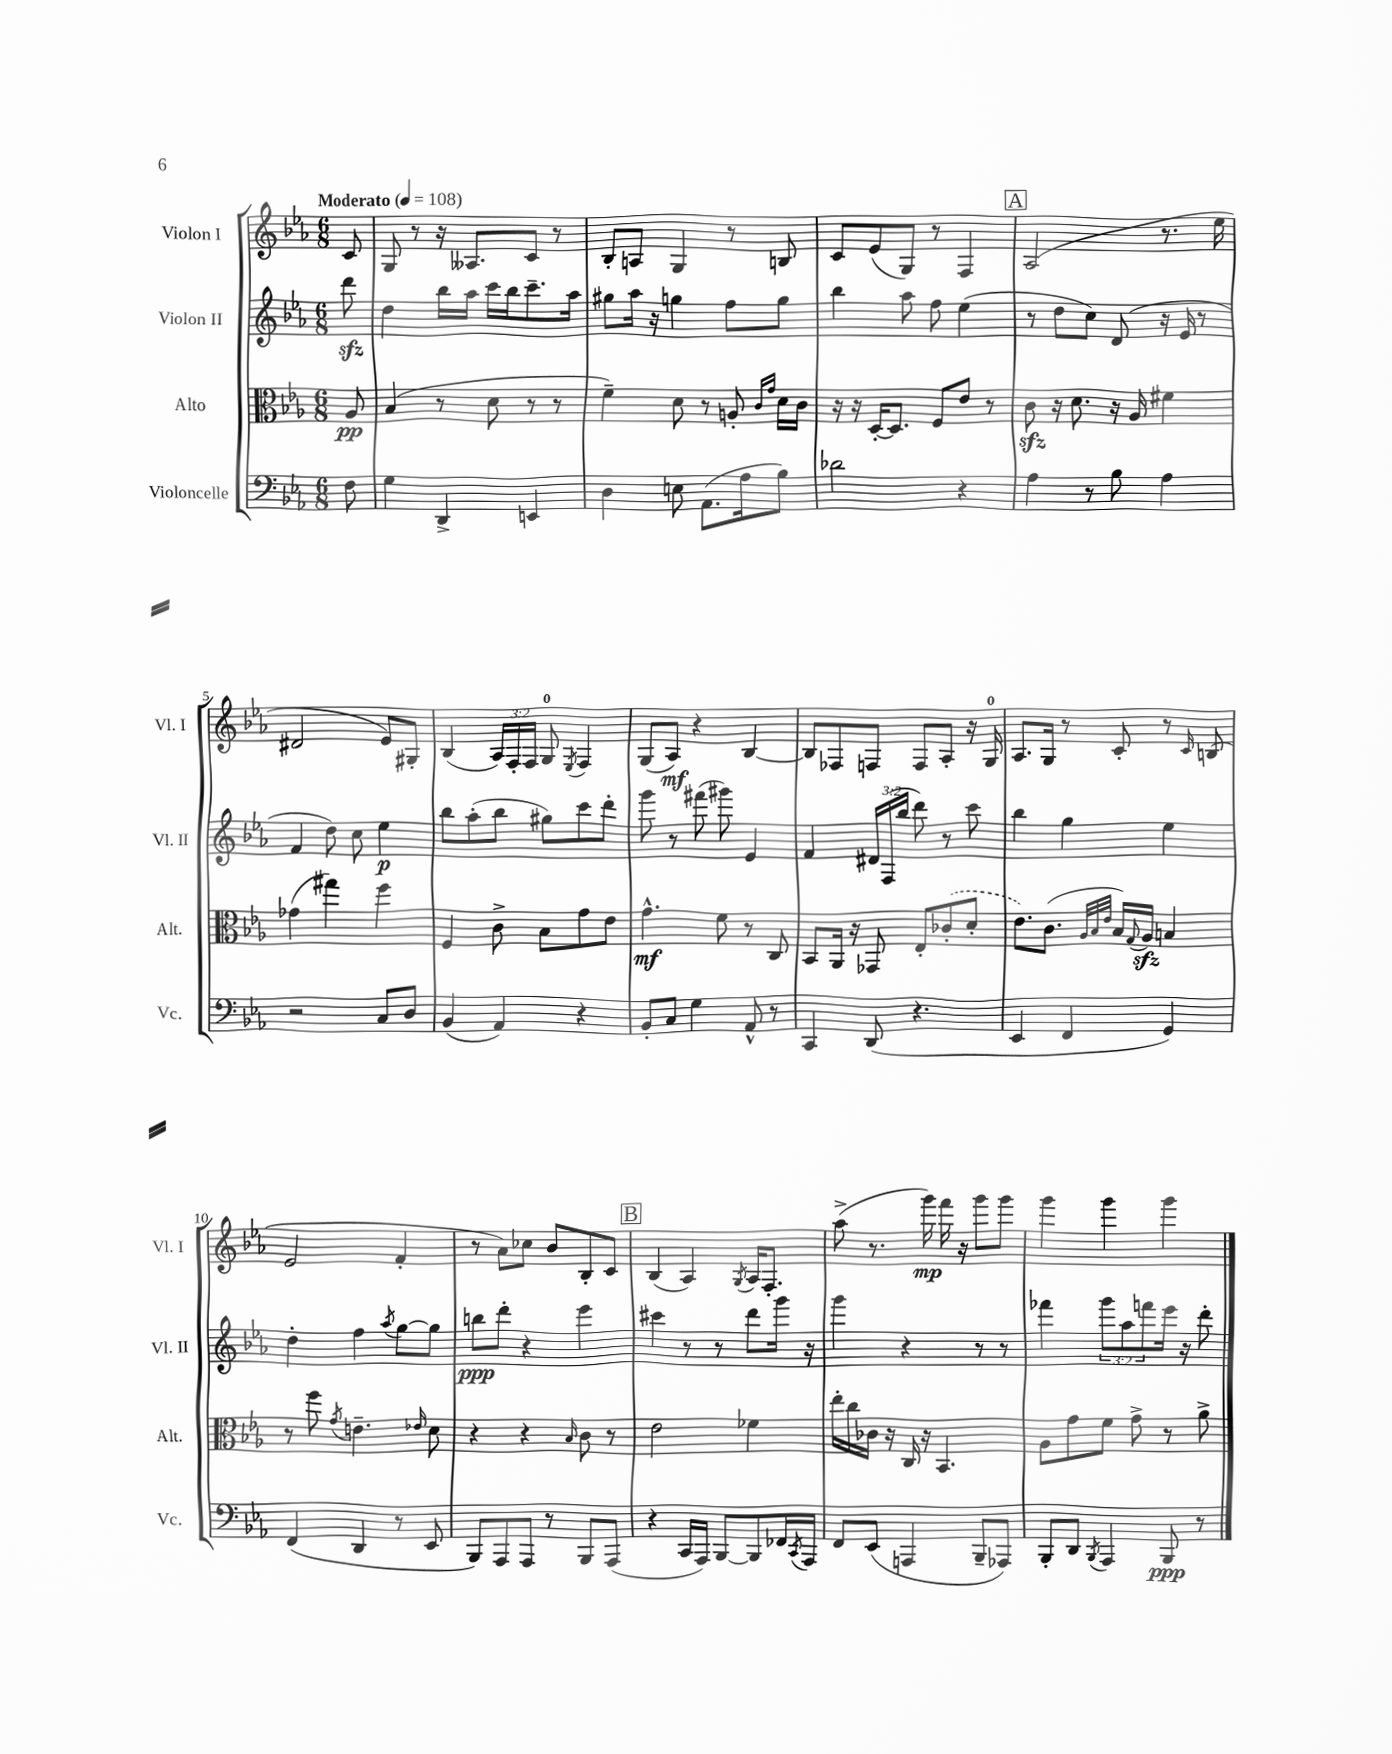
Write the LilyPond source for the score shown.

<<
\new StaffGroup <<
\new Staff = "s0" \with { instrumentName = "Violon I" shortInstrumentName = "Vl. I" } {
    \clef treble \key ees \major \numericTimeSignature \time 6/8 \override Staff.TupletNumber.text = #tuplet-number::calc-fraction-text \partial 8 \tempo "Moderato" 4 = 108
    c'8 |
    g8 r8 r16 aeses8. c'8 r8 |
    bes8-. a8 g4 r8 b8 |
    c'8 ees'8( g8) r8 f4 |
    \mark \markup { \box "A" } aes2( r8. ees''16 |
    dis'2 ees'8) gis8-. |
    bes4( \tuplet 3/2 { aes16) f16-. f16 } g8-0 \acciaccatura { ees8 } f4 |
    g8( aes8\mf) r4 bes4~ |
    bes8 fes8 f8 f8 aes8-. r16 g16-0 |
    aes8. g16 r8 c'8-. r8 \grace { c'16 } b8( |
    ees'2 f'4-. |
    r8 aes'8) ces''8 bes'8 bes8-. c'8 |
    \mark \markup { \box "B" } bes4( aes4) \acciaccatura { g8 } aes16 f8.-. |
    aes''8->( r8. g'''16\mp) f'''16 r16 g'''8 g'''8 |
    g'''4 g'''4 g'''4 \bar "|." |
}
\new Staff = "s1" \with { instrumentName = "Violon II" shortInstrumentName = "Vl. II" } {
    \clef treble \key ees \major \numericTimeSignature \time 6/8 \override Staff.TupletNumber.text = #tuplet-number::calc-fraction-text \partial 8
    d'''8\sfz |
    d''4 bes''16 aes''16 c'''16 bes''16 c'''8.-- aes''16 |
    gis''8 aes''16 r16 g''4 f''8 g''8 |
    bes''4 aes''8 f''8 ees''4( |
    \mark \markup { \box "A" } r8 d''8 c''8) d'8( r16 ees'16 r8 |
    f'4 d''8) c''8 ees''4\p |
    bes''8 aes''8-.( bes''8 gis''8) c'''8 d'''8-. |
    g'''8 r8 fis'''8( gis'''8) ees'4 |
    f'4 \tuplet 3/2 { dis'16 f16( bes''16 } d'''8) r8 c'''8 |
    bes''4 g''4 ees''4 |
    d''4-. f''4 \acciaccatura { aes''8 } g''8~ g''8 |
    b''8\ppp d'''8-. r4 ees'''4 |
    \mark \markup { \box "B" } cis'''4 r8 r8 d'''8 g'''16 r16 |
    g'''4 r4 r8 r8 |
    fes'''4 \tuplet 3/2 { g'''8 aes''8 f'''8 } ees'''16 r16 d'''8-. \bar "|." |
}
\new Staff = "s2" \with { instrumentName = "Alto" shortInstrumentName = "Alt." } {
    \clef alto \key ees \major \numericTimeSignature \time 6/8 \partial 8
    aes8\pp |
    bes4( r8 d'8 r8 r8 |
    f'4--) d'8 r8 a8-. \grace { c'16 g'16 } d'16 c'16 |
    r16 r16 d16~-. d8. f8 ees'8 r8 |
    \mark \markup { \box "A" } c'8\sfz r16 d'8. r16 aes16 fis'4 |
    ges'4( gis''4) f''4 |
    f4 c'8-> bes8 g'8 ees'8 |
    g'4.-^\mf f'8 r8 c8 |
    bes,8 aes,16 r16 ges,8 ees8-. \once \slurDashed ces'8-.( d'8-. |
    ees'8.) c'8.( \grace { aes32 bes32 ees'32 } bes16) \appoggiatura { g8 } aes16\sfz b4 |
    r8 f''8 \acciaccatura { g'8 } e'4.-- \grace { ees'16 } d'8 |
    r4 r4 \grace { bes16 } c'8 r8 |
    \mark \markup { \box "B" } ees'2 fes'4 |
    ees''16-. c''16 ces'16 r16 c16 r16 bes,4. |
    aes8 g'8 f'8 g'8-> r8 aes'8-> \bar "|." |
}
\new Staff = "s3" \with { instrumentName = "Violoncelle" shortInstrumentName = "Vc." } {
    \clef bass \key ees \major \numericTimeSignature \time 6/8 \partial 8
    f8 |
    g4 d,4-> e,4 |
    d4 e8 aes,8.( aes16 bes8) |
    des'2 r4 |
    \mark \markup { \box "A" } aes4 r8 bes8 aes4 |
    r2 c8 d8 |
    bes,4( aes,4) r4 |
    bes,8-. c8 g4 aes,8-^ r8 |
    c,4 d,8( r4. |
    ees,4 f,4 g,4) |
    f,4( d,4 r8 ees,8 |
    bes,,8) aes,,8 aes,,8 r8 bes,,8 aes,,8( |
    \mark \markup { \box "B" } r4 c,16 aes,,16) bes,,8~ bes,,8 fes,16 \acciaccatura { c,8 } aes,,16 |
    f,8 ees,8( a,,4 bes,,8-- aes,,8) |
    bes,,8-. d,8 \acciaccatura { bes,,8 } aes,,4 bes,,8\ppp r8 \bar "|." |
}
>>
>>
